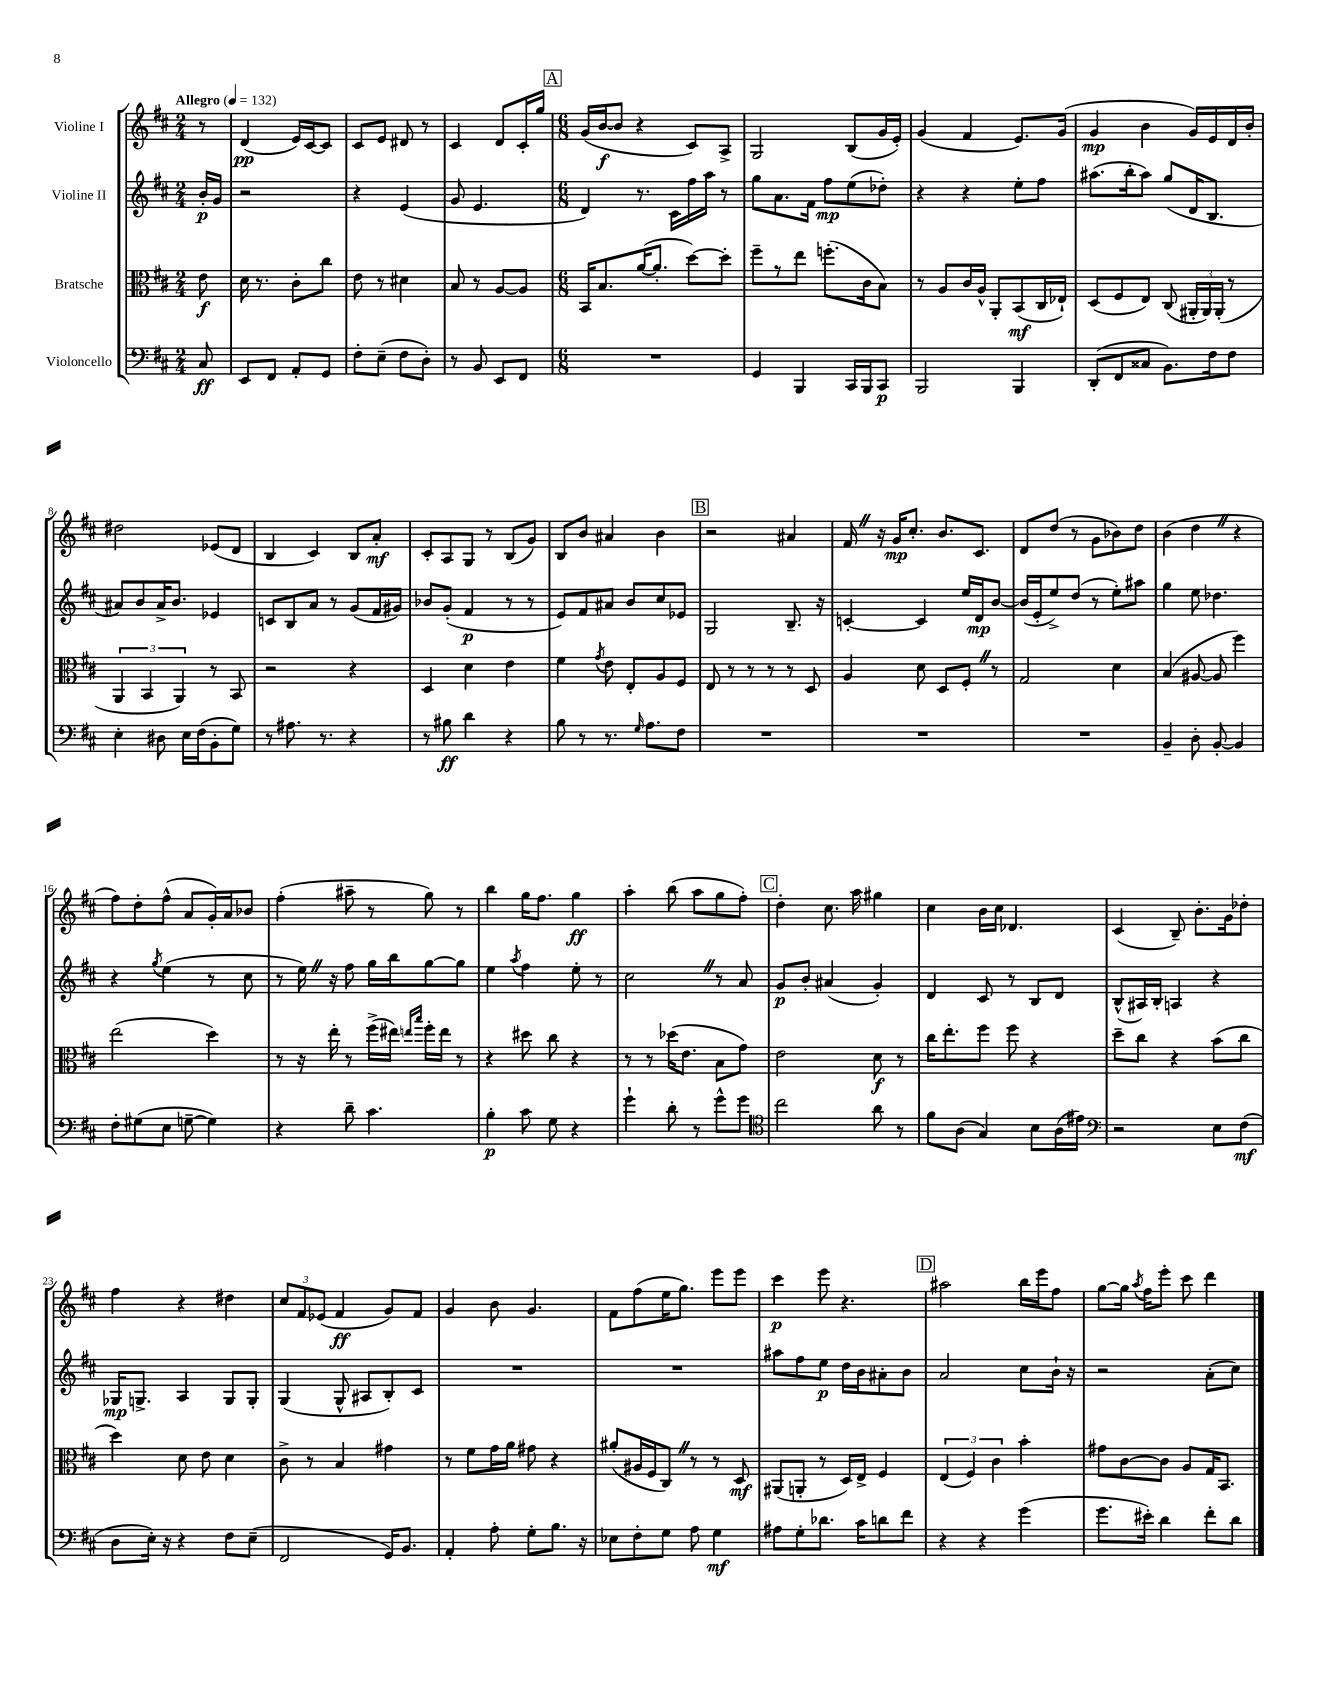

**kern	**kern	**kern	**kern
*staff4	*staff3	*staff2	*staff1
*clefF4	*clefC3	*clefG2	*clefG2
*k[f#c#]	*k[f#c#]	*k[f#c#]	*k[f#c#]
*M2/4	*M2/4	*M2/4	*M2/4
*MM132	*MM132	*MM132	*MM132
8C#/	8e\	16b'/LL	8r
.	.	16g/JJ	.
=	=	=	=
8EE/L	16d\	2r	(4d/
.	8.r	.	.
8FF#/J	.	.	.
8AA'/L	8c#'\L	.	16e/LL)
.	.	.	[16c#/J
8GG/J	8cc#\J	.	8c#/]J
=	=	=	=
8F#'\L	8e\	4r	8c#/L
(8E~\J	8r	.	8e/J
8F#\L	4d#\	(4e/	8d#/
8D'\J)	.	.	8r
=	=	=	=
8r	8B/	8g/	4c#/
8BB/	8r	4.e/	.
8EE/L	[8A/L	.	8d/L
8FF#/J	8A/]J	.	16c#'/L
.	.	.	16gg/JJ
=	=	=	=
*M6/8	*M6/8	*M6/8	*M6/8
2.r	16BB/LK	4d/)	(16g/LL
.	8.B/	.	[16b/J
.	.	.	8b/]J
.	([16a/K	8.r	4r
.	8.a'/]J	.	.
.	.	16c#\LL	.
.	[8dd\L)	16ff#\	8c#/L)
.	.	16aa\JJ	.
.	8dd'\]J	8r	8A^/J
=	=	=	=
4GG/	8ff#~\L	8gg\L	2G/
.	8r	8.a\	.
4BBB/	8ee\J	.	.
.	.	16f#\Jk	.
.	(8.ff'\L	8ff#\L	.
16CC#/LL	.	(8ee\	(8B/L
16BBB/J	16c#\k	.	.
8CC#/J	8B\J)	8dd-'\J)	16g/L
.	.	.	16e'/JJ)
=	=	=	=
2BBB/	8r	4r	(4g/
.	8A/L	.	.
.	16c#/L	4r	4f#/
.	16A^^/JJ	.	.
.	8AA'/L	.	.
4BBB/	(8BB/	8ee'\L	8.e/L)
.	16C#/L	8ff#\J	.
.	16E-`/JJ)	.	(16g/Jk
=	=	=	=
(8DD'/L	(8D/L	(8.aa#\L	4g/
8FF#/	8F#/	.	.
.	.	16bb'\k	.
8C##/J	8E/J)	8aa#\J)	4b\
8.BB\L)	(8C#/	(8gg/L	.
.	24AA#'/LL	16d/K	16g/LL)
.	24AA#/)	.	.
16F#\k	.	8.B/J	16e/
.	(24AA#'/JJ	.	.
8F#\J	8r	.	16d/
.	.	.	16b'/JJ
=	=	=	=
4E'\	6AA/	8a#/L)	2dd#\
.	.	8b/	.
.	6BB/	.	.
8D#\	.	16a#^/K	.
.	.	8.b/J	.
.	6AA/)	.	.
16E\LL	.	.	.
(16F#\J	.	.	.
8BB'\	8r	4e-/	(8e-/L
8G\J)	8BB/	.	8d/J
=	=	=	=
8r	2r	8c/L	4B/
8.A#\	.	8B/	.
.	.	8a/J	4c#/)
8.r	.	.	.
.	.	8r	.
4r	4r	(8g/L	8B/L
.	.	16f#/L	8a'/J
.	.	16g#/JJ)	.
=	=	=	=
8r	4D/	8b-/L	8c#'/L
8B#\	.	(8g'/J	8A/
4d\	4d\	4f#/	8G/J
.	.	.	8r
4r	4e\	8r	(8B/L
.	.	8r	8g/J)
=	=	=	=
8B\	4f#\	8e/L)	8B/L
8r	.	8f#/	8b/J
.	8qg/	.	.
8.r	8e\	8a#/J	4a#/
.	8E'/L	8b/L	.
16qqG/	.	.	.
8.A\L	.	.	.
.	8A/	8cc#/	4b\
8F#\J	8F#/J	8e-/J	.
=	=	=	=
2.r	8E/	2G/	2r
.	8r	.	.
.	8r	.	.
.	8r	.	.
.	8r	8.B~/	4a#/
.	8D/	.	.
.	.	16r	.
=	=	=	=
2.r	4A/	[4c'/	16f#/
.	.	.	16r
.	.	.	16g/LK
.	.	.	8.cc#'/J
.	8d\	4c/]	.
.	8D/L	.	8.b/L
.	8F#'/J	16ee/LL	.
.	.	16d/J	8.c#/J
.	8r	[8b/J	.
=	=	=	=
2.r	2G/	(16b/]LL	8d/L
.	.	16e'/J	.
.	.	8ee^/)	(8dd/J
.	.	(8dd/J	8r
.	.	8r	8g\L
.	4d\	8ee'\L)	8b-\)
.	.	8aa#\J	8dd\J
=	=	=	=
4BB~/	(4B/	4gg\	(4b\
8D'\	[8A#/	8ee\	4dd\
[8BB'/	8A#/]	4.dd-\	.
4BB/]	4ff#\)	.	4r
=	=	=	=
8F#'\L	(2ee\	4r	8ff#\L)
(8G#\	.	.	8dd'\
.	.	8qgg/	.
8E\J	.	(4ee\	(8ff#^^\J
[8G~\	.	.	8a/L
4G\])	4dd\)	8r	16g'/L)
.	.	.	16a/J
.	.	8cc#\	8b-/J
=	=	=	=
4r	8r	8r	(4ff#'\
.	16r	16ee\)	.
.	16ee'\	16r	.
8d~\	8r	8ff#\	8aa#~\
4.c#\	(16ff#^\LL	16gg\LL	8r
.	16ee#\JJ)	16bb\J	.
.	16qqee/LL	.	.
.	16qqbb/JJ	.	.
.	16ff#'\LL	[8gg\	8gg\)
.	16ee\JJ	.	.
.	8r	8gg\]J	8r
=	=	=	=
4B'\	4r	4ee\	4bb\
.	.	8qaa/	.
8c#\	8dd#\	4ff#\	16gg\LK
.	.	.	8.ff#\J
8G\	8cc#\	.	.
4r	4r	8ee'\	4gg\
.	.	8r	.
=	=	=	=
4g`\	8r	2cc#\	4aa'\
.	8r	.	.
8d'\	(16dd-\LK	.	(8bb\
.	8.e\J	.	.
8r	.	.	8aa\L
8g^^\L	8B\L	8r	8gg\
8g\J	8g\J)	8a/	8ff#'\J)
=	=	=	=
*clefC4	*	*	*
2cc#\	2e\	8g/L	4dd'\
.	.	8b'/J	.
.	.	(4a#/	8.cc#\
.	.	.	16aa\
8a\	8d\	4g'/)	4gg#\
8r	8r	.	.
=	=	=	=
8f#\L	16cc#\LK	4d/	4cc#\
.	8.ee'\	.	.
(8A\J	.	.	.
4G/)	8ff#\J	8c#/	16b\LL
.	.	.	16cc#\JJ
.	8ff#\	8r	4.d-/
8B\L	4r	8B/L	.
(16A\L	.	8d/J	.
16e#\JJ)	.	.	.
=	=	=	=
*clefF4	*	*	*
2r	8dd~\L	(8B^^/L	(4c#/
.	8cc#\J	16A#/L)	.
.	.	16B'/JJ	.
.	4r	4A/	8B~/)
.	.	.	8.b'\L
8E\L	(8b\L	4r	.
.	.	.	16g\k
(8F#\J	8cc#\J	.	8dd-'\J
=	=	=	=
8D\L	4dd\)	16G-/LK	4ff#\
.	.	8.G^/J	.
16E'\Jk)	.	.	.
16r	.	.	.
4r	8d\	4A/	4r
.	8e\	.	.
8F#\L	4d\	8G/L	4dd#\
(8E~\J	.	8G'/J	.
=	=	=	=
2FF#/	8c#^\	(4G/	12cc#/L
.	.	.	12f#/
.	8r	.	.
.	.	.	(12e-/J
.	4B/	8G^^/	4f#/
.	.	8A#/L	.
16GG/LK)	4g#\	8B'/)	8g/L)
8.BB/J	.	.	.
.	.	8c#/J	8f#/J
=	=	=	=
4AA'/	8r	2.r	4g/
.	8f#\L	.	.
8A'\	16g\L	.	8b\
.	16a\JJ	.	.
8G'\L	8g#\	.	4.g/
8.B\J	4r	.	.
16r	.	.	.
=	=	=	=
8E-\L	(8a#'/L	2.r	8f#\L
8F#'\	16A#/L	.	(8ff#\
.	16F#/J	.	.
8G\J	8C#/J)	.	16ee\K
.	.	.	8.gg\J)
8A\	8r	.	.
4G\	8r	.	8eee\L
.	8D/	.	8eee\J
=	=	=	=
8A#\L	(8AA#/L	8aa#\L	4ccc#\
8G'\	8AA'/J	8ff#\	.
8.d-\J	8r	8ee\J	8eee\
.	16D/LL)	16dd\LL	4.r
16c#\LK	16E^/JJ	16b\J	.
8d\	4F#/	8a#'\	.
8f#\J	.	8b\J	.
=	=	=	=
4r	(6E/	2a/	2aa#\
.	6F#/)	.	.
4r	.	.	.
.	6c#\	.	.
(4g\	4b'\	8cc#\L	16bb\LL
.	.	.	16eee\J
.	.	16b`\Jk	8ff#\J
.	.	16r	.
=	=	=	=
8.g\L	8g#\L	2r	[8gg\L
.	[8c#\	.	16gg\]Jk
.	.	.	8qaa/
16e#'\Jk)	.	.	16ff#\LK
4d\	8c#\]J	.	8eee'\J
.	8A/L	.	8ccc#\
8f#'\L	16G/K	(8a'\L	4ddd\
.	8.BB/J	.	.
8d\J	.	8cc#\J)	.
==	==	==	==
*-	*-	*-	*-
